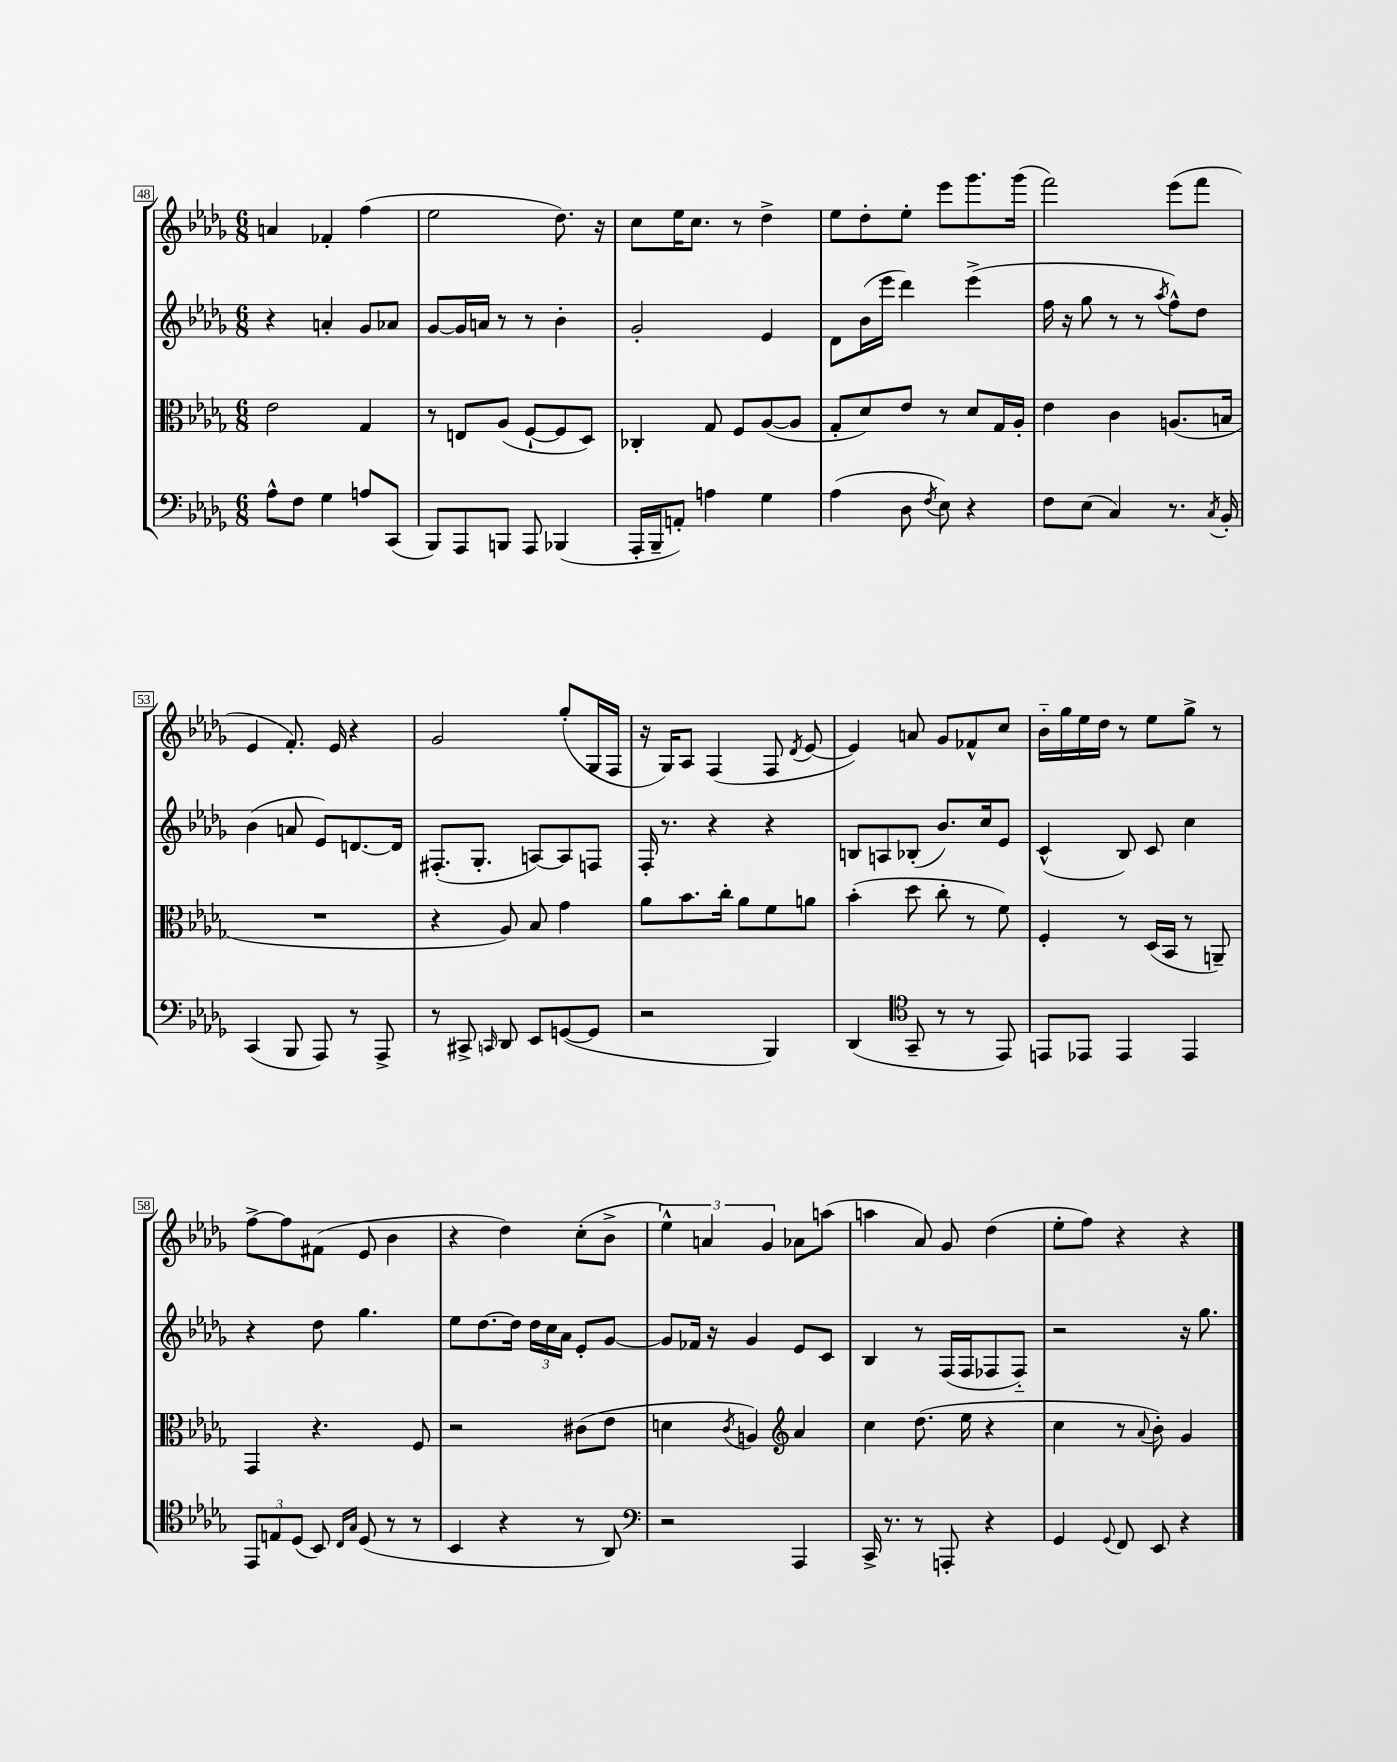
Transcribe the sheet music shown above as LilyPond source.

<<
\new StaffGroup <<
\new Staff = "s0" {
    \clef treble \key des \major \numericTimeSignature \time 6/8
    \autoBeamOff a'4 fes'4-. f''4( |
    ees''2 des''8.) r16 |
    c''8[ ees''16 c''8.] r8 des''4-> |
    ees''8[ des''8-. ees''8]-. ees'''8[ ges'''8. ges'''16]( |
    f'''2) ees'''8[( f'''8] |
    ees'4 f'8.-.) ees'16 r4 |
    ges'2 ges''8[-.( ges16 f16] |
    r16 ges16[) aes8] f4( f8 \acciaccatura { des'8 } ees'8~ |
    ees'4) a'8 ges'8[ fes'8-^ c''8] |
    bes'16[-_ ges''16 ees''16 des''16] r8 ees''8[ ges''8]-> r8 |
    f''8[~-> f''8 fis'8]( ees'8 bes'4 |
    r4 des''4) c''8[-.( bes'8]-> |
    \tuplet 3/2 { ees''4-^) a'4 ges'4 } aes'8[ a''8]( |
    a''4 aes'8) ges'8 des''4( |
    ees''8[-. f''8]) r4 r4 \bar "|." |
}
\new Staff = "s1" {
    \clef treble \key des \major \numericTimeSignature \time 6/8
    \autoBeamOff r4 a'4-. ges'8[ aes'8] |
    ges'8[~ ges'16 a'16] r8 r8 bes'4-. |
    ges'2-. ees'4 |
    des'8[ bes'16( ees'''16] des'''4) ees'''4->( |
    f''16 r16 ges''8 r8 r8 \acciaccatura { aes''8 } f''8[-^) des''8] |
    bes'4( a'8 ees'8[) d'8.~ d'16] |
    fis8.[-.( ges8.]-. a8[~) a8 f8] |
    f16-. r8. r4 r4 |
    b8[ a8 bes8]-.( bes'8.[) c''16 ees'8] |
    c'4-^( bes8) c'8 c''4 |
    r4 des''8 ges''4. |
    ees''8[ des''8.~ des''16] \tuplet 3/2 { des''16[ c''16 aes'16] } ees'8[-. ges'8]~ |
    ges'8[ fes'16] r16 ges'4 ees'8[ c'8] |
    bes4 r8 f16[( f16 fes8 fes8]-_) |
    r2 r16 ges''8. \bar "|." |
}
\new Staff = "s2" {
    \clef alto \key des \major \numericTimeSignature \time 6/8
    \autoBeamOff ees'2 ges4 |
    r8 e8[ aes8]( f8[~-! f8 des8]) |
    ces4-. ges8 f8[ aes8~( aes8] |
    ges8[-. des'8) ees'8] r8 des'8[ ges16 aes16]-. |
    ees'4 c'4 a8.[( b16] |
    R2. |
    r4 aes8) bes8 ges'4 |
    aes'8[ bes'8. c''16]-. aes'8[ f'8 a'8] |
    bes'4-.( des''8 c''8-. r8 f'8) |
    f4-. r8 des16[( bes,16] r8 a,8--) |
    ges,4 r4. f8 |
    r2 cis'8[( ees'8] |
    d'4 \acciaccatura { c'8 } a4) \clef treble aes'4 |
    c''4 des''8.( ees''16 r4 |
    c''4 r8 \appoggiatura { aes'8 } bes'8-.) ges'4 \bar "|." |
}
\new Staff = "s3" {
    \clef bass \key des \major \numericTimeSignature \time 6/8
    \autoBeamOff aes8[-^ f8] ges4 a8[ c,8]( |
    bes,,8[) aes,,8 b,,8] aes,,8 bes,,4( |
    aes,,16[-. bes,,16-- a,8]-.) a4 ges4 |
    aes4( des8 \acciaccatura { f8 } ees8) r4 |
    f8[ ees8]( c4) r8. \acciaccatura { c8 } bes,16-. |
    c,4( bes,,8 aes,,8) r8 aes,,8-> |
    r8 cis,8-> \grace { c,16 } des,8 ees,8[ g,8~( g,8] |
    r2 bes,,4) |
    des,4( \clef tenor ges,8-- r8 r8 ees,8) |
    e,8[ ees,8] ees,4 ees,4 |
    \tuplet 3/2 { ees,8[ e8 des8]( } bes,8) \grace { c16[ ges16] } des8( r8 r8 |
    bes,4 r4 r8 aes,8) |
    \clef bass r2 aes,,4 |
    c,16-> r8. r8 a,,8-. r4 |
    ges,4 \appoggiatura { ges,8 } f,8 ees,8 r4 \bar "|." |
}
>>
>>
\layout { \context { \Score currentBarNumber = #48 \override BarNumber.stencil = #(make-stencil-boxer 0.1 0.3 ly:text-interface::print) } }
